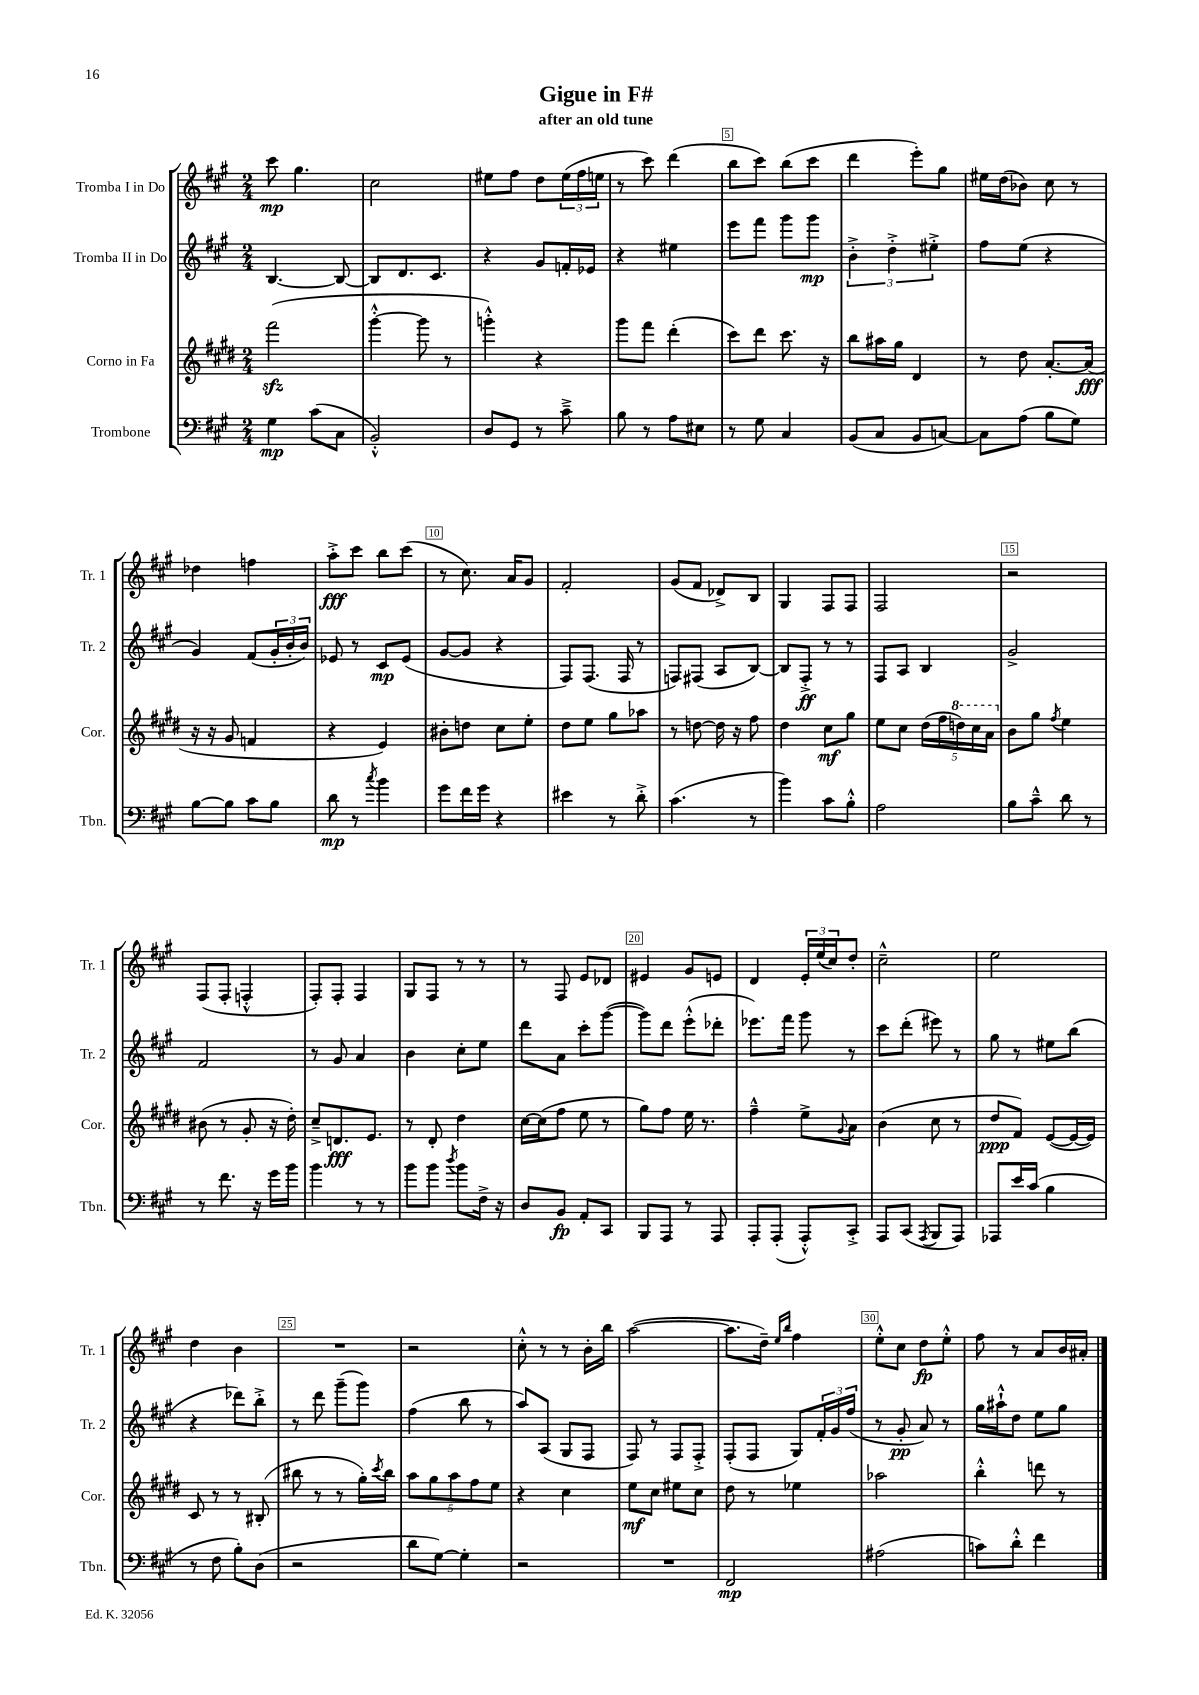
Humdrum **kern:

**kern	**kern	**kern	**kern
*staff4	*staff3	*staff2	*staff1
*clefF4	*clefG2	*clefG2	*clefG2
*k[f#c#g#]	*k[f#c#g#d#]	*k[f#c#g#]	*k[f#c#g#]
*M2/4	*M2/4	*M2/4	*M2/4
4G#\	(2fff#\	[4.B/	8ccc#\
.	.	.	4.gg#\
(8c#\L	.	.	.
8C#\J	.	8B/_	.
=	=	=	=
2BB'^^/)	[4ggg#'^^\	8B/]L	2cc#\
.	.	8.d/	.
.	8ggg#\]	.	.
.	.	8.c#/J	.
.	8r	.	.
=	=	=	=
8D/L	4ggg'^^\)	4r	8ee#\L
8GG#/J	.	.	8ff#\J
8r	4r	8g#/L	8dd\L
8c#~^\	.	16f'/L	(24ee#\L
.	.	.	24ff#\
.	.	16e-/JJ	.
.	.	.	24ee\JJ
=	=	=	=
8B\	8ggg#\L	4r	8r
8r	8fff#\J	.	8ccc#\)
8A\L	(4ddd#'\	4ee#\	(4ddd\
8E#\J	.	.	.
=	=	=	=
8r	8ccc#\L)	8eee\L	8bb\L
8G#\	8ddd#\J	8fff#\J	8ccc#\J)
4C#/	8.ccc#\	8ggg#\L	(8bb\L
.	.	8ggg#\J	8ccc#\J
.	16r	.	.
=	=	=	=
(8BB/L	8bb\L	6b'^\	4ddd\
8C#/J	16aa#\L	.	.
.	.	6dd'^\	.
.	16gg#\JJ	.	.
8BB/L	4d#/	.	8eee'\L)
.	.	6ee#'^\	.
[8C/J)	.	.	8gg#\J
=	=	=	=
8C\]L	8r	8ff#\L	16ee#\LL
.	.	.	(16dd\J
(8A\J	8dd#\	(8ee\J	8b-\J)
8B\L	[8.a'/L	4r	8cc#\
8G#\J)	.	.	8r
.	(16a/]Jk	.	.
=	=	=	=
[8B\L	16r	4g#/)	4dd-\
.	16r	.	.
8B\]J	8g#/	.	.
8c#\L	4f/	(8f#/L	4ff\
8B\J	.	24g#'/L	.
.	.	24b'/	.
.	.	24b/JJ)	.
=	=	=	=
8d\	4r	8e-/	8aa'^\L
8r	.	8r	8ccc#\J
8qcc#/	.	.	.
4b\	4e/)	8c#/L	8bb\L
.	.	(8e-/J	(8ccc#\J
=	=	=	=
8g#\L	8b#'\L	[8g#/L	8r
16f#\L	8dd\J	8g#/]J	8.cc#\)
16g#\JJ	.	.	.
4r	8cc#\L	4r	.
.	.	.	16a/LK
.	8ee'\J	.	8g#/J
=	=	=	=
4e#\	8dd#\L	8F#/L)	2f#'/
.	8ee\J	(8.F#/J	.
8r	8gg#\L	.	.
.	.	16F#/	.
8d'^\	8aa-\J	8r	.
=	=	=	=
(4.c#\	8r	8F/L)	(8g#/L
.	[8dd\	(8F#/J	8f#/J
.	16dd\]	8A/L	8d-^/L)
.	16r	.	.
8r	8ff#\	[8B/J)	8B/J
=	=	=	=
4b\)	4dd#\	8B/]L	4G#/
.	.	8F#'^/J	.
8c#\L	8cc#\L	8r	8F#/L
8B'^^\J	8gg#\J	8r	8F#/J
=	=	=	=
2A\	8ee\L	8F#/L	2F#/
.	8cc#\J	8A/J	.
.	(20dd#\LL	4B/	.
.	20ff#\	.	.
.	20ddd\)	.	.
.	20ccc#\	.	.
.	20aa\JJ	.	.
=	=	=	=
8B\L	8b\L	2g#^/	2r
8c#~^^\J	8gg#\J	.	.
.	8qff#/	.	.
8d\	4ee\	.	.
8r	.	.	.
=	=	=	=
8r	(8b#\	2f#/	(8F#/L
8.f#\	8r	.	8F#'/J
.	8g#'/	.	4F'^^/
16r	.	.	.
16g#\LL	16r	.	.
16b\JJ	16dd#'\)	.	.
=	=	=	=
4b\	8cc#~^/L	8r	8F#'/L)
.	8.d/	8g#/	8F#'/J
8r	.	4a/	4F#/
.	8.e/J	.	.
8r	.	.	.
=	=	=	=
8b\L	8r	4b\	8G#/L
8b\J	8d#'/	.	8F#/J
8qdd/	.	.	.
8b\L	4dd#\	8cc#'\L	8r
16F#^\Jk	.	8ee\J	8r
16r	.	.	.
=	=	=	=
8D/L	[16cc#\LL	8ddd\L	8r
.	(16cc#\]J	.	.
8BB/J	8ff#\J	8a\J	8F#/
8AA'/L	8ee\	8ccc#'\L	8e/L
8CC#/J	8r	([8ggg#\J	8d-/J
=	=	=	=
8BBB/L	8gg#\L)	8ggg#\]L)	4e#/
8AAA/J	8ff#\J	8ddd\J	.
8r	16ee\	(8eee'^^\L	8g#/L
.	8.r	.	.
8AAA/	.	8ddd-'\J	8e/J
=	=	=	=
8AAA'/L	4ff#~^^\	8.eee-\L)	4d/
(8AAA'/J	.	.	.
.	.	16fff#\Jk	.
8AAA'^^/L)	8ee^\L	8ggg#\	24e'/LL
.	.	.	(24ee/
.	.	.	24cc#/J)
.	8qqg#/	.	.
8CC#'^/J	8a\J	8r	8dd'/J
=	=	=	=
8AAA/L	(4b\	8ccc#\L	2cc#~^^\
(8CC#/J	.	(8ddd'\J	.
8qAAA/	.	.	.
8BBB/L	8cc#\	8eee#\)	.
8AAA/J)	8r	8r	.
=	=	=	=
8AAA-/L	8dd#/L	8gg#\	2ee\
16e/L	8f#/J)	8r	.
(16c#/JJ	.	.	.
4B\	([8e/L	8ee#\L	.
.	16e/_L	(8bb\J	.
.	16e/]JJ)	.	.
=	=	=	=
8r	8c#/	4r	4dd\
8F#\	8r	.	.
8B'\L)	8r	8ddd-\L)	4b\
(8D\J	(8B#'/	8bb'^\J	.
=	=	=	=
2r	8bb#\	8r	2r
.	8r	8ddd\	.
.	8r	(8ggg#~\L	.
.	16gg#'\LL)	8ggg#\J)	.
.	8qccc#/	.	.
.	16bb#\JJ	.	.
=	=	=	=
8d\L	10aa\L	(4ff#\	2r
.	10gg#\	.	.
[8G#\J)	.	.	.
.	10aa\	.	.
4G#'\]	.	8bb\	.
.	10ff#\	.	.
.	.	8r	.
.	10ee\J	.	.
=	=	=	=
2r	4r	8aa/L)	8cc#'^^\
.	.	(8A/J	8r
.	4cc#\	8G#/L	8r
.	.	8F#/J	16b'\LL
.	.	.	16bb\JJ
=	=	=	=
2r	8ee\L	8F#/)	([2aa\
.	8cc#\J	8r	.
.	8ee#\L	8F#/L	.
.	8cc#\J	8F#'^/J	.
=	=	=	=
2FF#/	8dd#\	(8F#'/L	8.aa\]L
.	8r	8F#/J	.
.	.	.	16dd~\Jk)
.	.	.	16qqee/LL
.	.	.	16qqbb/JJ
.	4ee-\	8G#/L)	4ff#\
.	.	24f#'/L	.
.	.	24g#/	.
.	.	(24ff#/JJ	.
=	=	=	=
(2A#\	2aa-\	8r	8ee'^^\L
.	.	8g#'/	8cc#\J
.	.	8a/)	8dd\L
.	.	8r	8ee'^^\J
=	=	=	=
8c\L)	4bb'^^\	16gg#\LL	8ff#\
.	.	16aa#`^^\J	.
8d'^^\J	.	8dd\J	8r
4f#\	8ddd\	8ee\L	8a/L
.	8r	8gg#\J	16b/L
.	.	.	16a#'/JJ
==	==	==	==
*-	*-	*-	*-
